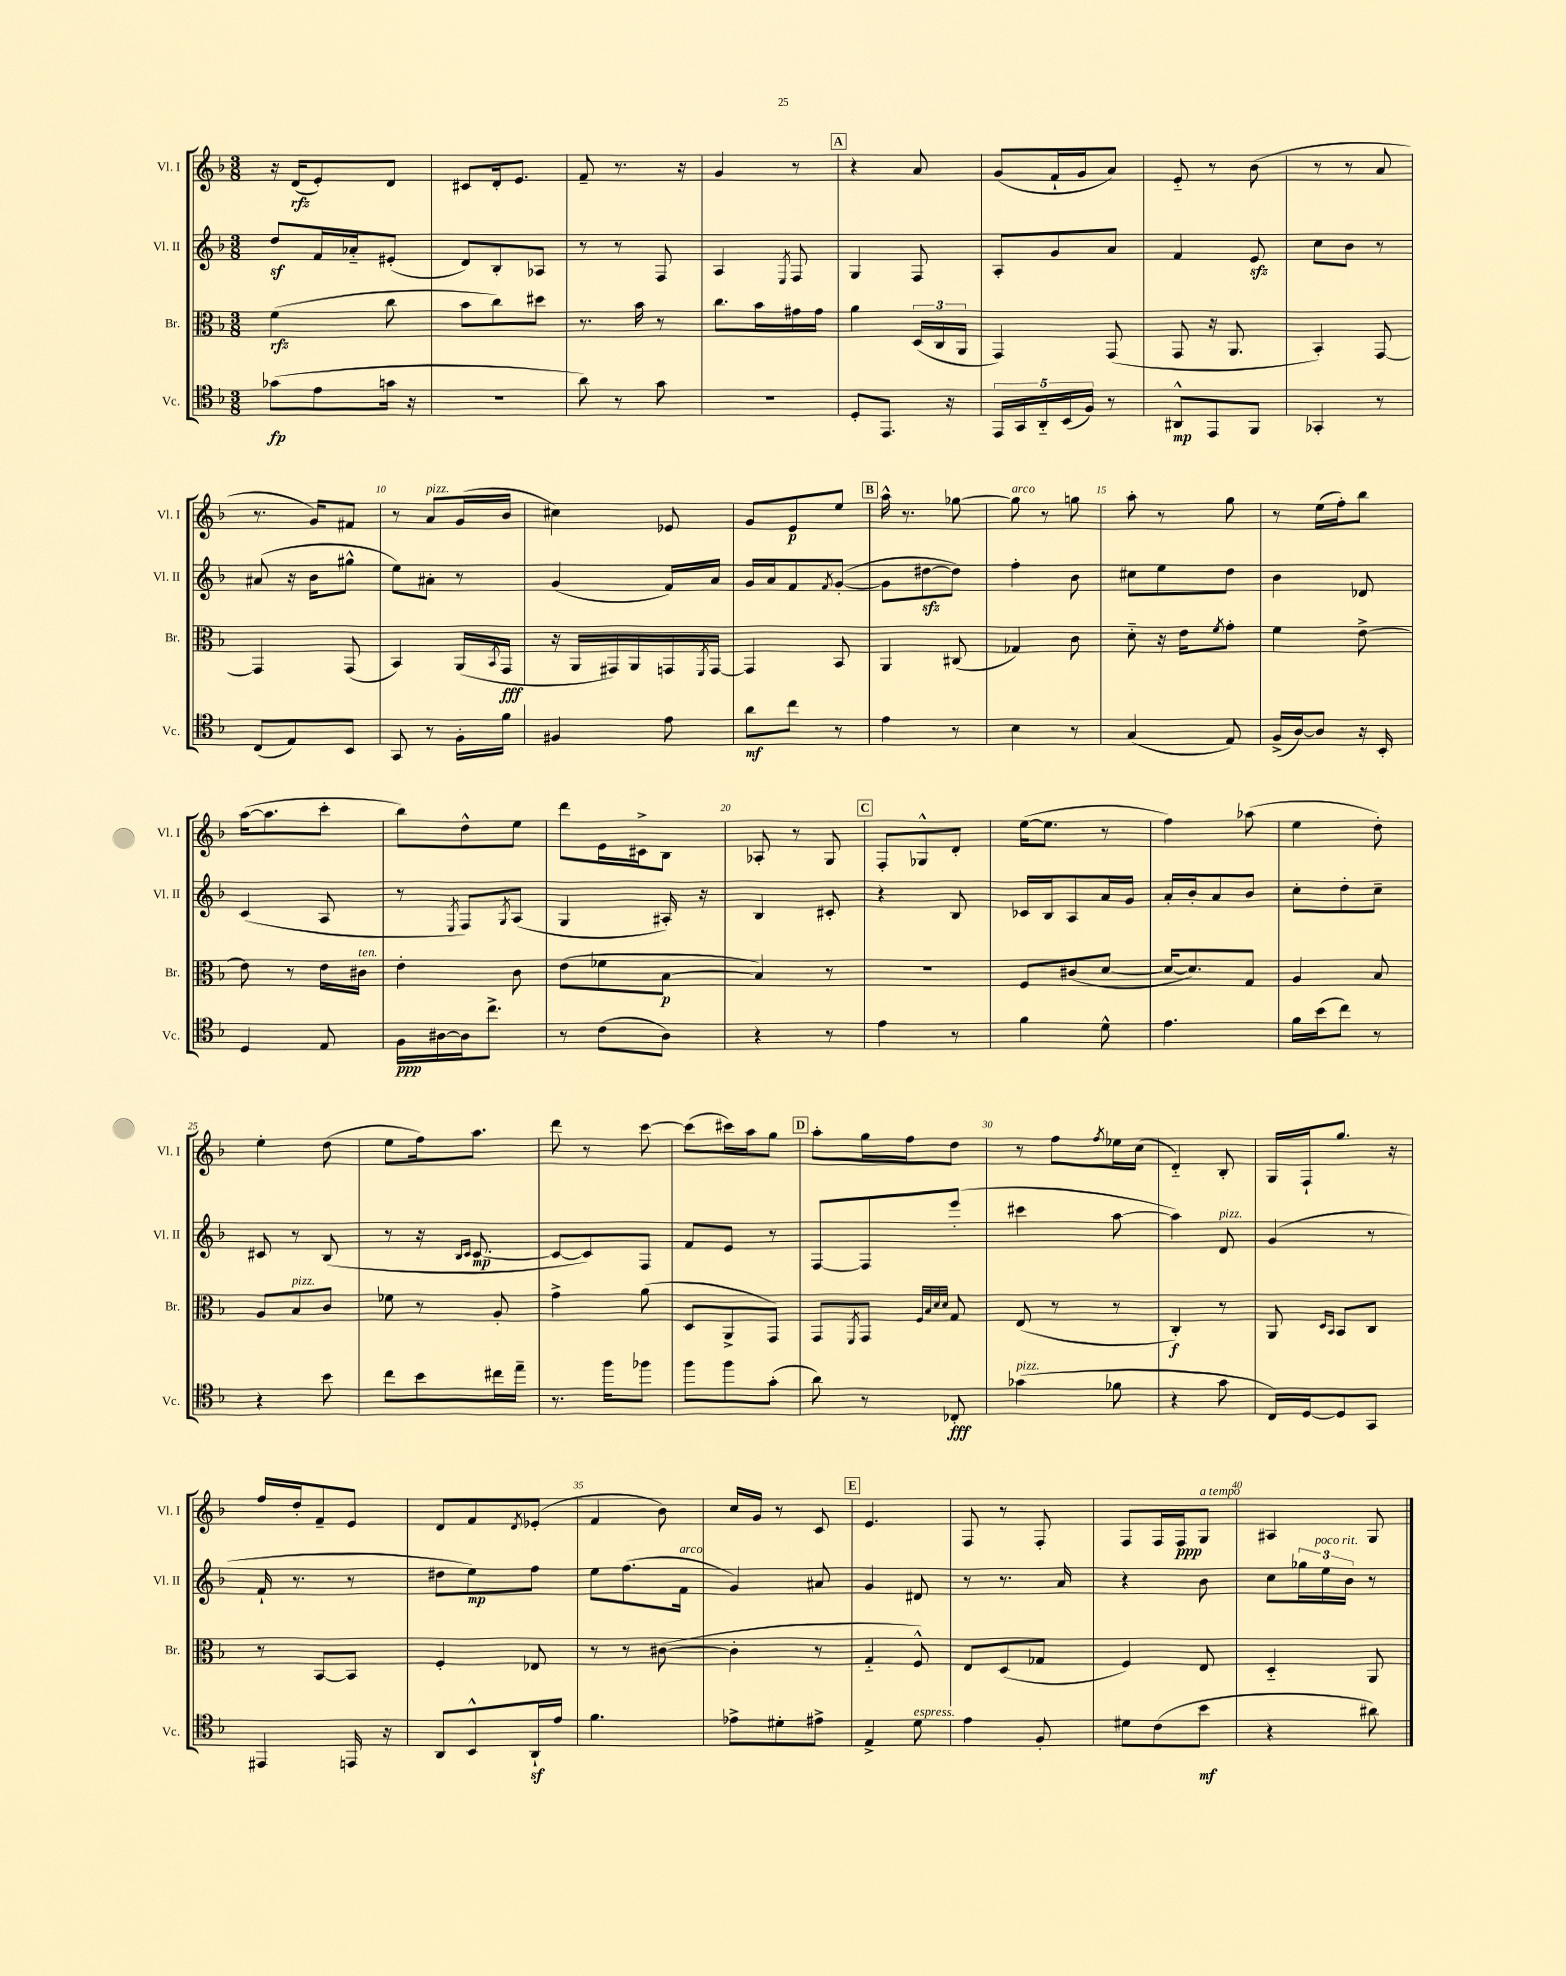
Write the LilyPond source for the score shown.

<<
\new StaffGroup <<
\new Staff = "s0" \with { instrumentName = "Vl. I" shortInstrumentName = "Vl. I" } {
    \clef treble \key f \major \numericTimeSignature \time 3/8
    r16 d'16\rfz( e'8-.) d'8 |
    cis'8 d'16-. e'8. |
    f'8-- r8. r16 |
    g'4 r8 |
    \mark \markup { \box "A" } r4 a'8 |
    g'8( f'16-! g'16 a'8) |
    e'8-_ r8 bes'8( |
    r8 r8 a'8 |
    r8. g'16) fis'8 |
    r8 a'8^\markup { \italic "pizz." } g'16( bes'16 |
    cis''4) ees'8 |
    g'8 e'8\p e''8 |
    \mark \markup { \box "B" } a''16-^ r8. ges''8~ |
    ges''8^\markup { \italic "arco" } r8 g''8 |
    a''8-. r8 g''8 |
    r8 e''16( f''16-.) bes''8 |
    a''16~( a''8. c'''8-. |
    bes''8) d''8-^ e''8 |
    d'''8 e'16 cis'16-> bes8 |
    aes8-. r8 g8 |
    \mark \markup { \box "C" } f8-. ges8-^ d'8-. |
    e''16~( e''8. r8 |
    f''4) aes''8( |
    e''4 d''8-.) |
    e''4-. d''8( |
    e''8 f''16) a''8. |
    d'''8 r8 c'''8~ |
    c'''8( cis'''16) a''16 g''8 |
    \mark \markup { \box "D" } a''8-. g''16 f''16 d''8 |
    r8 f''8 \acciaccatura { f''8 } ees''16 c''16( |
    d'4-_) bes8-. |
    g16 f16-! g''8. r16 |
    f''16 d''16-. f'8-- e'8 |
    d'8 f'8 \acciaccatura { d'8 } ees'8-.( |
    f'4 bes'8) |
    c''16 g'16 r8 c'8 |
    \mark \markup { \box "E" } e'4. |
    f8 r8 f8-. |
    f8 f16 f16\ppp g8^\markup { \italic "a tempo" } |
    ais4 g8 \bar "|." |
}
\new Staff = "s1" \with { instrumentName = "Vl. II" shortInstrumentName = "Vl. II" } {
    \clef treble \key f \major \numericTimeSignature \time 3/8
    d''8\sf f'16 aes'16-_ eis'8-.( |
    d'8) bes8-. aes8 |
    r8 r8 f8 |
    a4 \acciaccatura { e8 } f8 |
    \mark \markup { \box "A" } g4 f8 |
    a8-. g'8 a'8 |
    f'4 e'8\sfz |
    c''8 bes'8 r8 |
    ais'8( r16 bes'16 gis''8-^ |
    e''8) ais'8-. r8 |
    g'4( f'16) a'16 |
    g'16 a'16 f'8 \acciaccatura { f'8 } g'8~-.( |
    \mark \markup { \box "B" } g'8 dis''8~\sfz dis''8) |
    f''4-. bes'8 |
    cis''8 e''8 d''8 |
    bes'4 des'8 |
    c'4( a8 |
    r8 \acciaccatura { e8 } f8) \acciaccatura { g8 } a8( |
    g4 ais16-.) r16 |
    bes4 cis'8-. |
    \mark \markup { \box "C" } r4 bes8 |
    ces'16 bes16 a8 a'16 g'16 |
    a'16-. bes'16-. a'8 bes'8 |
    c''8-. d''8-. c''8-- |
    cis'8 r8 bes8( |
    r8 r16 \grace { bes16 c'16 } c'8.~\mp |
    c'8~ c'8) f8 |
    f'8 e'8 r8 |
    \mark \markup { \box "D" } f8~ f8 e'''8-.( |
    cis'''4 a''8~ |
    a''4) d'8^\markup { \italic "pizz." } |
    g'4( r8 |
    f'16-! r8. r8 |
    dis''8 e''8\mp) f''8 |
    e''8 f''8.( f'16^\markup { \italic "arco" } |
    g'4) ais'8 |
    \mark \markup { \box "E" } g'4 dis'8 |
    r8 r8. a'16 |
    r4 bes'8 |
    c''8 \tuplet 3/2 { ges''16 e''16^\markup { \italic "poco rit." } bes'16 } r8 \bar "|." |
}
\new Staff = "s2" \with { instrumentName = "Br." shortInstrumentName = "Br." } {
    \clef alto \key f \major \numericTimeSignature \time 3/8
    f'4\rfz( c''8 |
    bes'8 c''8) dis''8 |
    r8. bes'16 r8 |
    c''8. bes'16 gis'16 gis'16 |
    \mark \markup { \box "A" } a'4 \tuplet 3/2 { d16( c16 a,16 } |
    g,4) g,8( |
    g,8 r16 a,8. |
    bes,4-.) g,8~ |
    g,4 g,8( |
    bes,4) a,16( \acciaccatura { bes,8 } g,16\fff |
    r16 a,16 gis,16) a,16 g,16 \acciaccatura { f,8 } g,16~ |
    g,4 bes,8 |
    \mark \markup { \box "B" } a,4 cis8( |
    ges4) c'8 |
    d'8-_ r16 e'16 \acciaccatura { f'8 } g'8-. |
    f'4 e'8~-> |
    e'8 r8 e'16 cis'16^\markup { \italic "ten." } |
    e'4-. c'8 |
    e'8( fes'8 bes8~\p |
    bes4) r8 |
    \mark \markup { \box "C" } r4. |
    f8 cis'8( d'8~ |
    d'16~ d'8.) g8 |
    a4 bes8 |
    a8 bes8^\markup { \italic "pizz." } c'8 |
    fes'8 r8 a8-. |
    g'4-> a'8( |
    d8 a,8-> g,8) |
    \mark \markup { \box "D" } g,8 \acciaccatura { f,8 } g,8 \grace { f32 bes32 d'32 d'32 } g8 |
    e8( r8 r8 |
    c4-.\f) r8 |
    a,8 \grace { d16 bes,16 } bes,8 c8 |
    r8 bes,8~ bes,8 |
    f4-. ees8 |
    r8 r8 cis'8~( |
    cis'4-. r8 |
    \mark \markup { \box "E" } g4-_ f8-^) |
    e8 d8( ges8 |
    f4) e8 |
    d4-_ a,8 \bar "|." |
}
\new Staff = "s3" \with { instrumentName = "Vc." shortInstrumentName = "Vc." } {
    \clef tenor \key f \major \numericTimeSignature \time 3/8
    ges'8\fp( e'8 g'16 r16 |
    R4. |
    a'8) r8 g'8 |
    R4. |
    \mark \markup { \box "A" } d8-. e,8. r16 |
    \tuplet 5/4 { e,16 g,16 a,16-_ bes,16( f16) } r8 |
    ais,8-^\mp e,8 f,8 |
    ges,4-. r8 |
    c8( e8) bes,8 |
    g,8 r8 f16-. f'16 |
    fis4 e'8 |
    a'8\mf c''8 r8 |
    \mark \markup { \box "B" } e'4 r8 |
    bes4 r8 |
    g4( e8) |
    f16->( a16~) a8 r16 bes,16-. |
    d4 e8 |
    f16\ppp ais16~ ais16 c''8.-> |
    r8 c'8( a8) |
    r4 r8 |
    \mark \markup { \box "C" } e'4 r8 |
    f'4 d'8-^ |
    e'4. |
    f'16 bes'16( c''8) r8 |
    r4 bes'8 |
    c''8 bes'8 cis''16 e''16-- |
    r8. f''16 fes''8 |
    f''8 f''8 g'8-.( |
    \mark \markup { \box "D" } a'8) r8 ces8-.\fff |
    ges'4^\markup { \italic "pizz." }( fes'8 |
    r4 g'8 |
    c16) d16~ d8 g,8 |
    eis,4 e,16 r16 |
    a,8 bes,8-^ a,16-!\sf e'16 |
    f'4. |
    ees'8-> dis'8-. eis'8-> |
    \mark \markup { \box "E" } e4-> d'8^\markup { \italic "espress." } |
    e'4 f8-. |
    dis'8 c'8( bes'8\mf |
    r4 ais'8) \bar "|." |
}
>>
>>
\layout { \context { \Score \override BarNumber.break-visibility = ##(#f #t #t) barNumberVisibility = #(every-nth-bar-number-visible 5) } }
